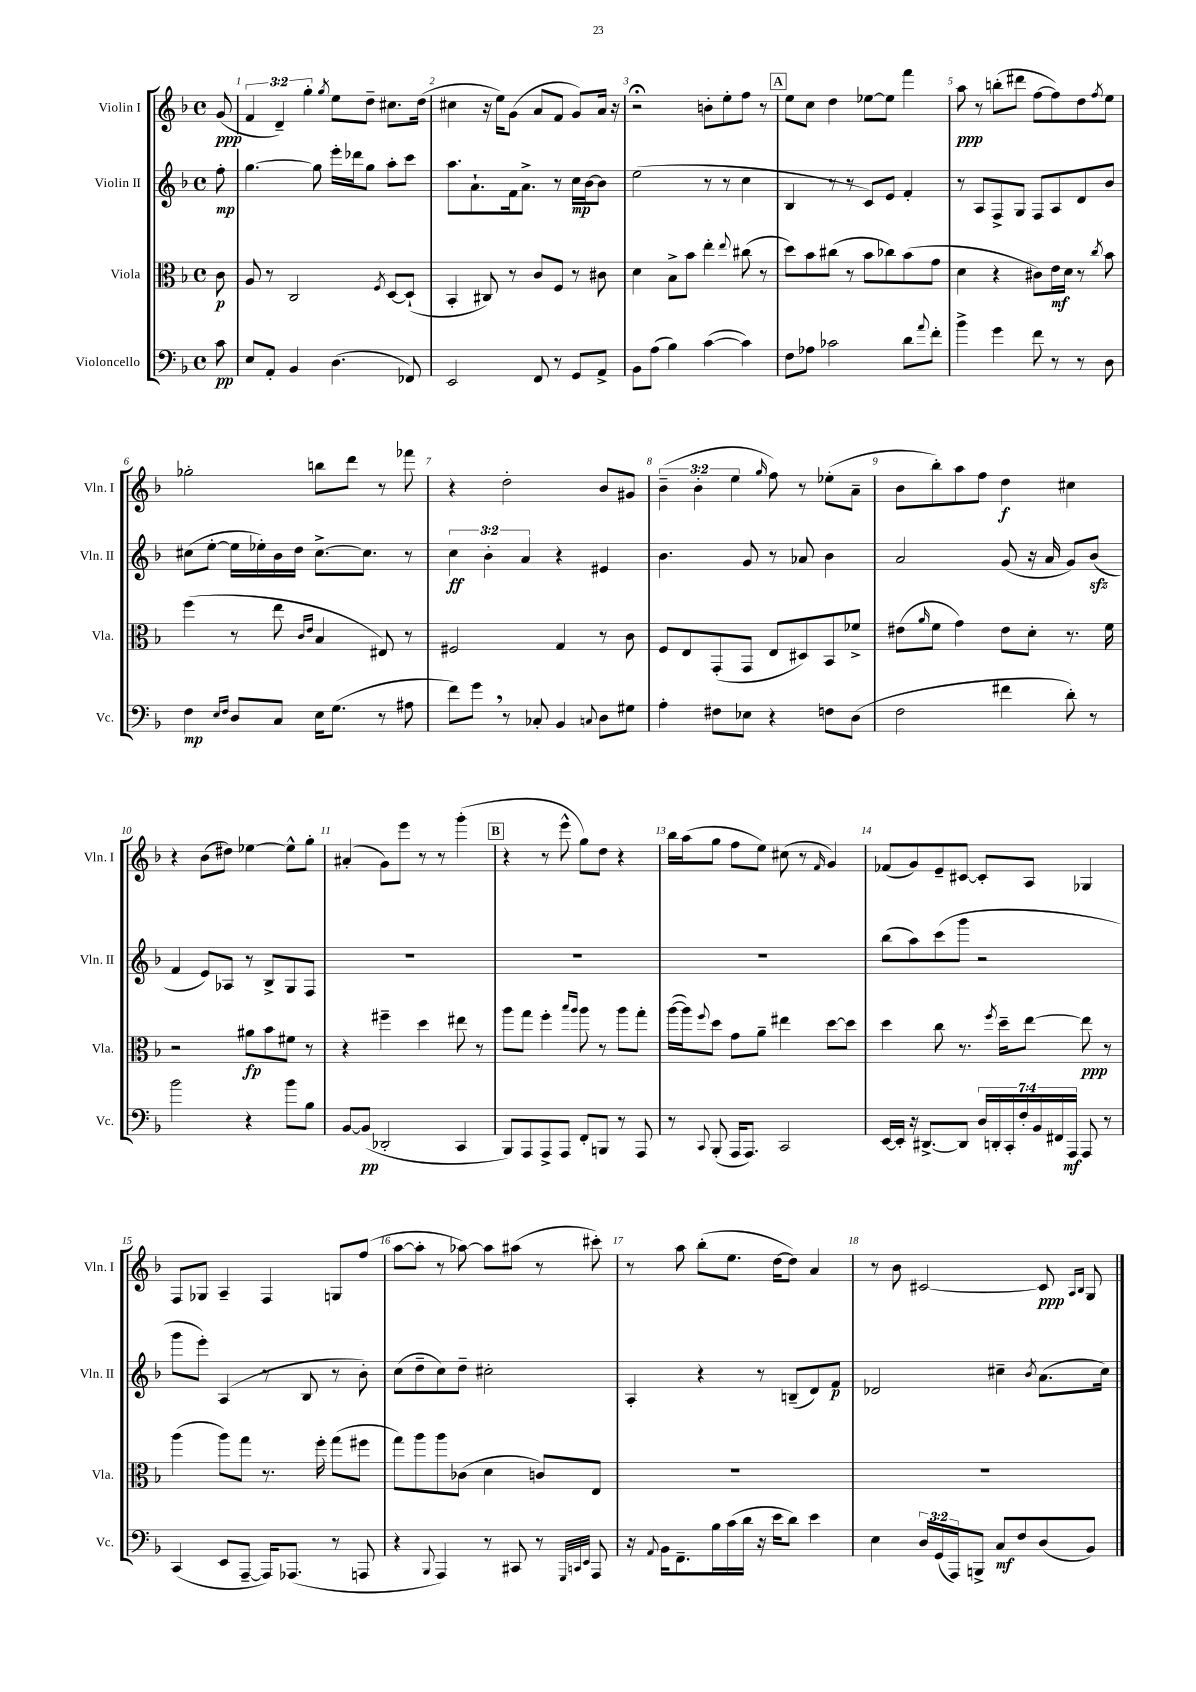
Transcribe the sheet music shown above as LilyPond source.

<<
\new StaffGroup <<
\new Staff = "s0" \with { instrumentName = "Violin I" shortInstrumentName = "Vln. I" } {
    \clef treble \key f \major \defaultTimeSignature \time 4/4 \override Staff.TupletNumber.text = #tuplet-number::calc-fraction-text \partial 8
    g'8\ppp( |
    \tuplet 3/2 { f'4 d'4--) g''4-. } \acciaccatura { g''8 } e''8 d''8-- cis''8. d''16( |
    cis''4 r16 e''16) g'8( a'8 f'8 g'8) a'16 r16 |
    r2\fermata b'8-. e''8-. f''8 r8 |
    \mark \markup { \box "A" } e''8 c''8 d''4 ees''8~ ees''8 f'''4 |
    a''8\ppp r8 b''8-.( dis'''8 f''8~ f''8) d''8 \acciaccatura { f''8 } e''8 |
    ges''2-. b''8 d'''8 r8 fes'''8 |
    r4 d''2-. bes'8 gis'8 |
    \tuplet 3/2 { bes'4--( bes'4-. e''4 } \grace { g''16 } f''8) r8 ees''8-.( a'8-- |
    bes'8 bes''8-.) a''8 f''8 d''4\f cis''4 |
    r4 bes'8( dis''8) ees''4~ ees''8-^ g''8-. |
    ais'4-.( g'8) e'''8 r8 r8 g'''4-.( |
    \mark \markup { \box "B" } r4 r8 e'''8-^ g''8) d''8 r4 |
    bes''16 a''16( g''8 f''8 e''8) cis''8( r8 \grace { f'16 } g'4) |
    fes'8( g'8) e'8-- cis'8~ cis'8-. a8 ges4 |
    f8 ges8 a4-- f4 g8 f''8( |
    a''8~ a''8-. r8 aes''8~) aes''8 ais''8( r8 cis'''8-.) |
    r8 a''8 bes''8-.( e''8. d''16~ d''8) a'4 |
    r8 bes'8 cis'2~ cis'8\ppp \grace { a16 bes16 } g8 \bar "|." |
}
\new Staff = "s1" \with { instrumentName = "Violin II" shortInstrumentName = "Vln. II" } {
    \clef treble \key f \major \defaultTimeSignature \time 4/4 \override Staff.TupletNumber.text = #tuplet-number::calc-fraction-text \partial 8
    f''8-.\mp |
    g''4.~ g''8 e'''16-. des'''16 g''8 a''8-. c'''8 |
    a''8. a'8.-! f'16 a'8.-> r8 c''16\mp bes'16~ bes'8 |
    e''2( r8 r8 c''4 |
    \mark \markup { \box "A" } bes4 r8 r8 c'8) e'8 f'4-. |
    r8 a8 f8-> g8 f8 a8 d'8 bes'8 |
    cis''8( e''8~-. e''16 ees''16-.) bes'16 d''16 cis''8.~-> cis''8. r8 |
    \tuplet 3/2 { c''4\ff bes'4-. a'4 } r4 eis'4 |
    bes'4. g'8 r8 aes'8 bes'4 |
    a'2 g'8( r16 a'16 g'8) bes'8\sfz( |
    f'4 e'8) aes8 r8 bes8-> g8 f8 |
    R1 |
    \mark \markup { \box "B" } R1 |
    R1 |
    bes''8( a''8) c'''8( g'''8 r2 |
    g'''8 e'''8-.) a4( r8 bes8 r8 bes'8-.) |
    c''8( d''8-- c''8) d''8-- cis''2-. |
    a4-. r4 r8 b8--( d'8) f'8\p |
    des'2 cis''4-- \acciaccatura { bes'8 } a'8.( cis''16) \bar "|." |
}
\new Staff = "s2" \with { instrumentName = "Viola" shortInstrumentName = "Vla." } {
    \clef alto \key f \major \defaultTimeSignature \time 4/4 \partial 8
    c'8\p |
    a8 r8 c2 \acciaccatura { f8 } d8~ d8-!( |
    bes,4-. cis8) r8 c'8 f8 r8 cis'8 |
    d'4 bes8-> bes'8 e''4-. \appoggiatura { e''8 } cis''8( r8 |
    \mark \markup { \box "A" } d''8) bes'8 cis''8( r8 bes'8 ces''8) bes'8( g'8 |
    d'4 r4 cis'8) e'16\mf d'16 r8 \acciaccatura { c''8 } bes'8 |
    f''4( r8 e''8 \grace { c'16 e'16 } bes4 eis8) r8 |
    fis2 g4 r8 c'8 |
    f8 e8 g,8-.( g,8 e8 dis8) bes,8 fes'8-> |
    eis'8( \grace { a'16 } f'8 g'4) eis'8 d'8-. r8. f'16 |
    r2 ais'8\fp bes'8 fis'8 r8 |
    r4 fis''4-- d''4 eis''8 r8 |
    \mark \markup { \box "B" } a''8 g''8 f''4-. \grace { bes''16 a''16 } a''8 r8 a''8 g''8-. |
    a''16~( a''16) \appoggiatura { f''8 } d''8 g'8 a'8-- eis''4 d''8~ d''8 |
    d''4 c''8 r8. \acciaccatura { f''8 } d''16-- e''8~ e''8\ppp r8 |
    a''4( a''8) g''8 r8. f''16-. g''8( fis''8 |
    g''8) a''8 a''8 ces'8( d'4 c'8) e8 |
    R1 |
    R1 \bar "|." |
}
\new Staff = "s3" \with { instrumentName = "Violoncello" shortInstrumentName = "Vc." } {
    \clef bass \key f \major \defaultTimeSignature \time 4/4 \override Staff.TupletNumber.text = #tuplet-number::calc-fraction-text \partial 8
    c'8\pp |
    e8 a,8-. bes,4 d4.( fes,8) |
    e,2 f,8 r8 g,8 a,8-> |
    bes,8 a8( bes4) c'4~( c'4) |
    \mark \markup { \box "A" } f8 aes8 ces'2 d'8 \appoggiatura { a'8 } f'8-. |
    bes'4-> g'4 f'8 r8 r8 d8 |
    f4\mp \grace { e16 f16 } d8 c8 e16 g8.( r8 ais8 |
    f'8) g'8 \breathe r8 ces8-. bes,4 \appoggiatura { c8 } d8 gis8 |
    a4-. fis8 ees8 r4 f8 d8( |
    f2 fis'4 d'8-.) r8 |
    bes'2 r4 bes'8 bes8 |
    bes,8~ bes,8\pp( des,2-. c,4 |
    \mark \markup { \box "B" } bes,,8) a,,8 a,,8-> a,,8 f,8-. b,,8 r8 a,,8 |
    r8 \appoggiatura { c,8 } bes,,8-.( a,,16 a,,8.) c,2 |
    e,16~ e,16-. r16 dis,8.~-> dis,8 \tuplet 7/4 { d16 d,16-. c,16-. f16-. bes,16 fis,16 a,,16\mf } a,,8 r8 |
    c,4( e,8 a,,8~-- a,,16) aes,,8.( r8 a,,8 |
    r4 \appoggiatura { bes,,8 } a,,4) r8 cis,8 r8 \grace { g,,32 c,32 e,32 } a,,8 |
    r16 \appoggiatura { a,8 } bes,16 f,8.-- bes16 c'16( d'16 r16 e'16 d'8) e'4 |
    e4 \tuplet 3/2 { d16 g,16( a,,16) } b,,8-> c8\mf f8 d8( bes,8) \bar "|." |
}
>>
>>
\layout { \context { \Score \override BarNumber.break-visibility = ##(#f #t #t) barNumberVisibility = #all-bar-numbers-visible } }
